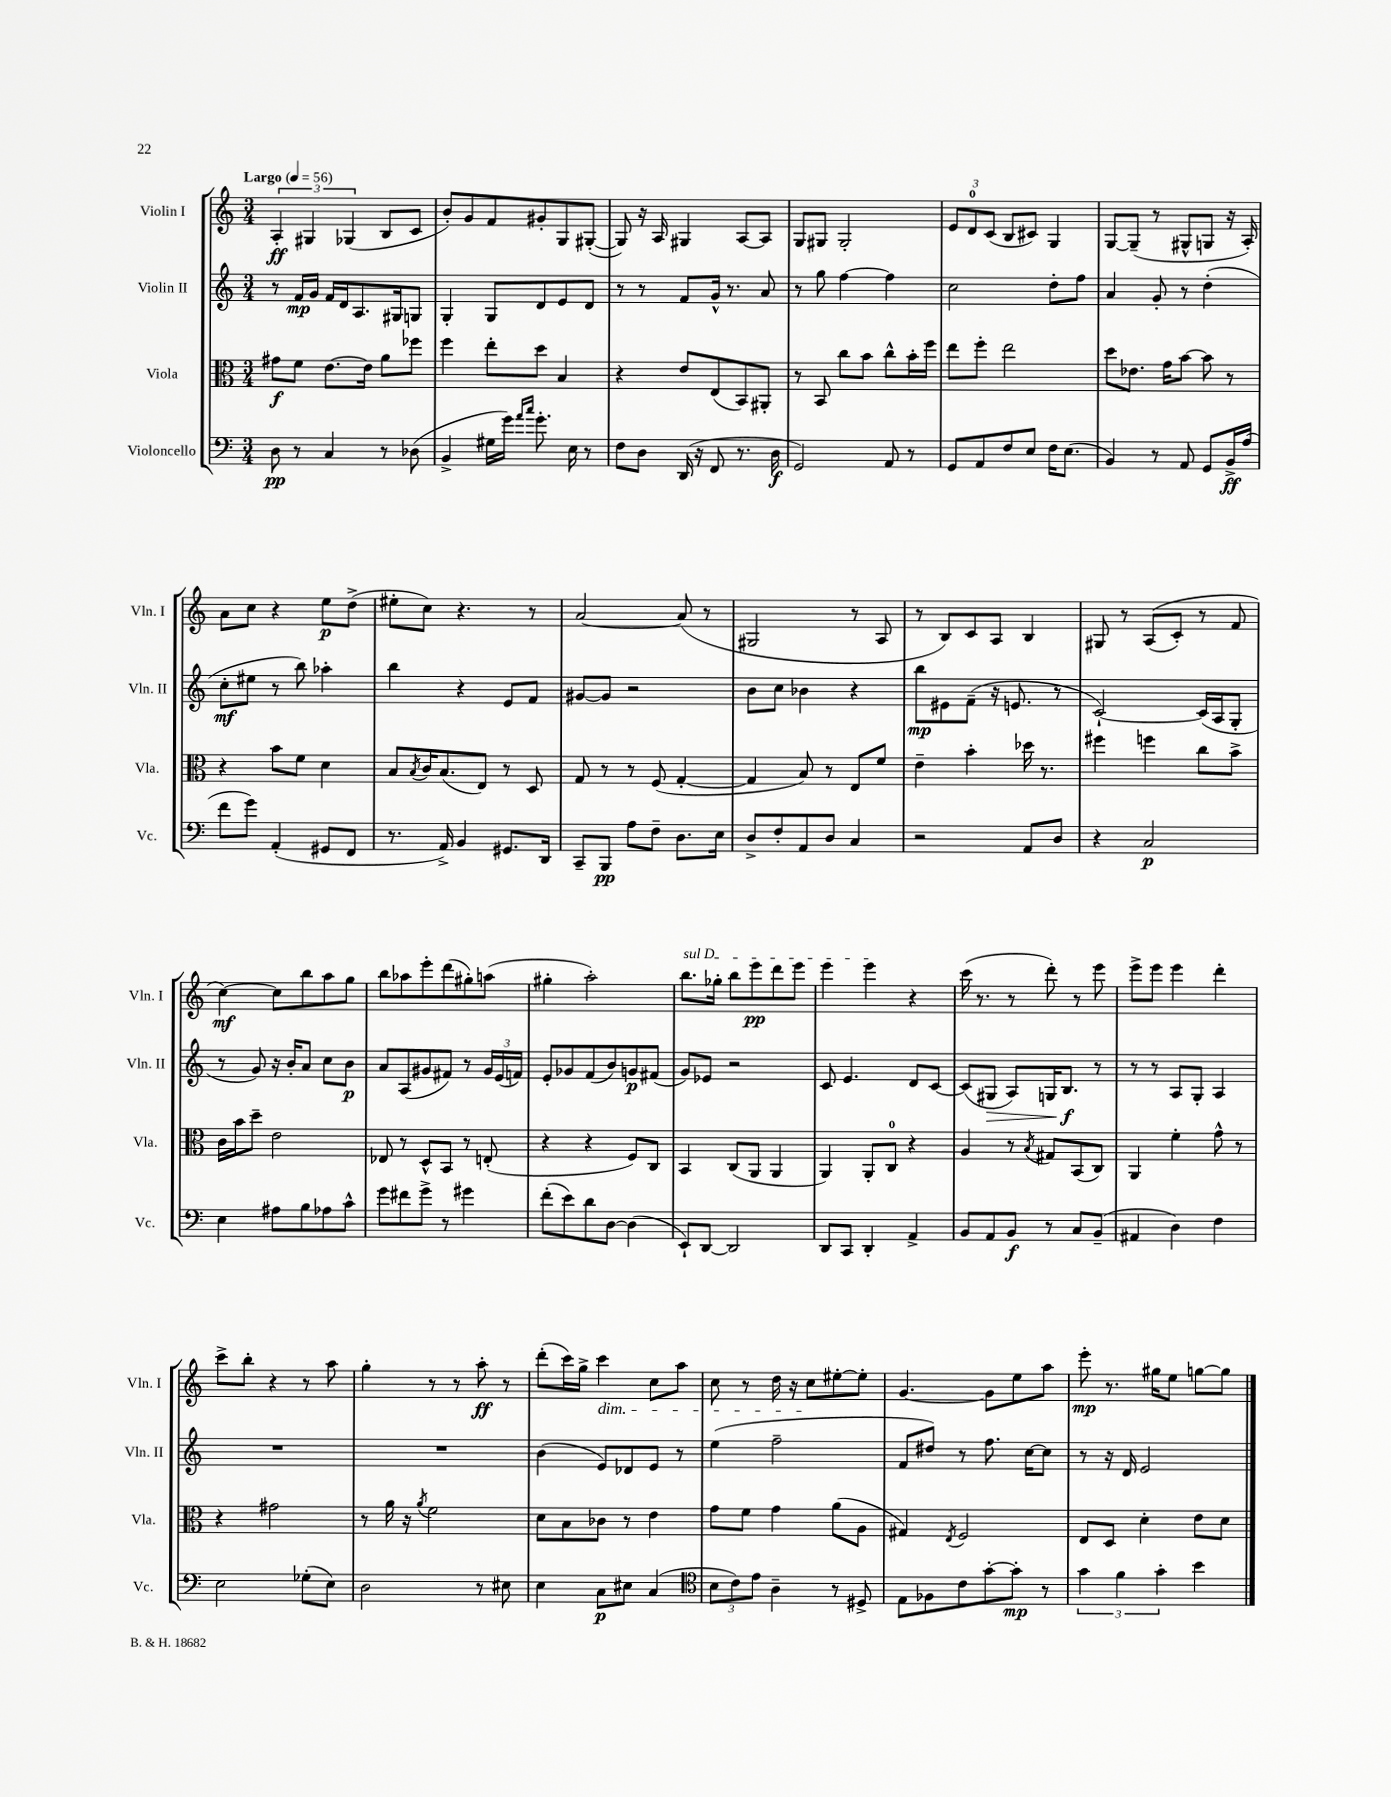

**kern	**kern	**kern	**kern
*staff4	*staff3	*staff2	*staff1
*clefF4	*clefC3	*clefG2	*clefG2
*k[]	*k[]	*k[]	*k[]
*M3/4	*M3/4	*M3/4	*M3/4
*MM56	*MM56	*MM56	*MM56
8D	8g#	8r	6A'
8r	8f	16f	.
.	.	.	6G#
.	.	16g	.
4C	[8.e	16f	.
.	.	16d	.
.	.	.	(6G-
.	.	8.A	.
.	16e]	.	.
8r	8a	.	8B
.	.	16G#	.
(8D-	8ff-	8G	8c
=	=	=	=
4BB^	4ff	4G'	8b')
.	.	.	8g
16G#	8ee'	8G	8f
16g)	.	.	.
16qqa	.	.	.
16qqcc	.	.	.
8.g'	8dd	8d	8g#'
.	4B	8e	8G
16E	.	.	.
8r	.	8d	([8G#'
=	=	=	=
8F	4r	8r	8G#])
8D	.	8r	16r
.	.	.	16A
(16DD	8e	8f	4G#
16r	.	.	.
8FF	(8E	16g^^	.
.	.	8.r	.
8.r	8BB)	.	[8A
.	8AA#'	8a	8A]
16D	.	.	.
=	=	=	=
2GG)	8r	8r	8G
.	8BB	8gg	8G#
.	8cc	[4ff	2G#'
.	8b	.	.
8AA	8cc^^	4ff]	.
8r	16b'	.	.
.	16ff	.	.
=	=	=	=
8GG	8ee	2cc	12e
.	.	.	12d
8AA	8ff'	.	.
.	.	.	(12c
8F	2ee	.	8B
8E	.	.	8c#)
16F	.	8dd'	4G
(8.E	.	.	.
.	.	8ff	.
=	=	=	=
4BB)	8dd	4a	[8G
.	8.e-	.	(8G~]
8r	.	8g'	8r
.	16g	.	.
8AA	[8b	8r	8G#^^
8GG	8b]	(4dd'	8G
16BB^	8r	.	16r
(16A	.	.	16A')
=	=	=	=
8f	4r	8cc'	8a
8g)	.	8ee#	8cc
(4AA'	8b	8r	4r
.	8f	8bb)	.
8GG#	4d	4aa-'	8ee
8FF	.	.	(8dd^
=	=	=	=
8.r	8B	4bb	8ee#'
.	8qB	.	.
.	16c	.	8cc)
16AA^)	(8.B	.	.
4BB	.	4r	4.r
.	8E)	.	.
8.GG#	8r	8e	.
.	8D	8f	8r
16DD	.	.	.
=	=	=	=
8CC~	8G	[8g#	[2a
8BBB	8r	8g#]	.
8A	8r	2r	.
8F~	(8F	.	.
8.D	[4G'	.	(8a]
.	.	.	8r
16E	.	.	.
=	=	=	=
8D^	4G]	8b	2G#
8F'	.	8cc	.
8AA	8B)	4b-	.
8D	8r	.	.
4C	8E	4r	8r
.	8f	.	8A
=	=	=	=
2r	4e~	8bb	8r
.	.	8e#	8B)
.	4b'	(8f~	8c
.	.	16r	8A
.	.	8.e	.
8AA	16dd-	.	4B
.	8.r	.	.
8D	.	8r	.
=	=	=	=
4r	4ff#	[2c`)	8G#
.	.	.	8r
2C	4ff	.	&((8A
.	.	.	8c')
.	8cc	(16c]	8r
.	.	16A	.
.	8b^	8G'	8f
=	=	=	=
4E	16c	8r	[4cc&)
.	16b	.	.
.	8dd~	8g)	.
8A#	2e	16r	8cc]
.	.	16b'	.
8B	.	8a	8bb
8A-	.	8cc	8aa
8c^^	.	8b	8gg
=	=	=	=
8g	8E-	8a	8bb
8f#	8r	(8A	8aa-
8g^	8D^^	8g#	8eee'
8r	8BB	8f#)	(8ddd
4g#	8r	8r	8gg#')
.	(8E'	24g#	(8aa
.	.	(24e	.
.	.	24f)	.
=	=	=	=
(8f'	4r	8e'	4gg#'
8e)	.	8g-	.
8d	4r	(8f	2aa')
[8D	.	8b)	.
(4D]	8F)	8g	.
.	8C	(8f#	.
=	=	=	=
8EE`)	4BB	8g)	8.bb
[8DD	.	8e-	.
.	.	.	16gg-'
2DD]	(8C	2r	8bb
.	8AA	.	8eee
.	4AA	.	8ddd
.	.	.	8eee
=	=	=	=
8DD	4AA)	8c	4eee
8CC	.	4.e	.
4DD'	8AA'	.	4eee
.	8C	.	.
4AA^	4r	8d	4r
.	.	[8c	.
=	=	=	=
8BB	4A	(8c]	(16ccc
.	.	.	8.r
8AA	.	8G#	.
8BB	8r	8A)	8r
.	8qB	.	.
8r	8G#	16G	8ddd')
.	.	8.B	.
8C	(8BB	.	8r
(8BB~	8C)	8r	8eee
=	=	=	=
4AA#	4AA	8r	8eee^
.	.	8r	8eee
4D)	4f'	8A	4eee
.	.	8G'	.
4F	8g^^	4A	4ddd'
.	8r	.	.
=	=	=	=
2E	4r	2.r	8ccc^
.	.	.	8bb'
.	2g#	.	4r
(8G-'	.	.	8r
8E)	.	.	8aa
=	=	=	=
2D	8r	2.r	4gg'
.	16a	.	.
.	16r	.	.
.	8qa	.	.
.	2f	.	8r
.	.	.	8r
8r	.	.	8aa'
8E#	.	.	8r
=	=	=	=
4E	8d	(4b	(8ddd'
.	8B	.	16ccc)
.	.	.	16gg^
8C	8c-	8e)	4ccc
8E#	8r	8d-	.
(4C	4e	8e	8cc
.	.	8r	8aa
=	=	=	=
*clefC4	*	*	*
12B	8g	(4ee	8cc
12c)	.	.	.
.	8f	.	8r
12e	.	.	.
4A~	4g	2ff~	16dd
.	.	.	16r
.	.	.	8cc
8r	(8a	.	[8ee#'
8D#^	8A	.	8ee#']
=	=	=	=
8E	4G#)	8f	[4.g
8F-	.	8dd#)	.
.	8qE	.	.
8c	2F	8r	.
[8g'	.	8.ff	8g]
8g']	.	.	8ee
.	.	[16cc	.
8r	.	8cc]	8aa
=	=	=	=
6g	8E	8r	8eee'
.	8D	16r	8.r
6f	.	.	.
.	.	16d	.
.	4d'	2e	.
.	.	.	16gg#
6g'	.	.	.
.	.	.	8ee
4b	8e	.	[8gg
.	8d	.	8gg]
==	==	==	==
*-	*-	*-	*-
